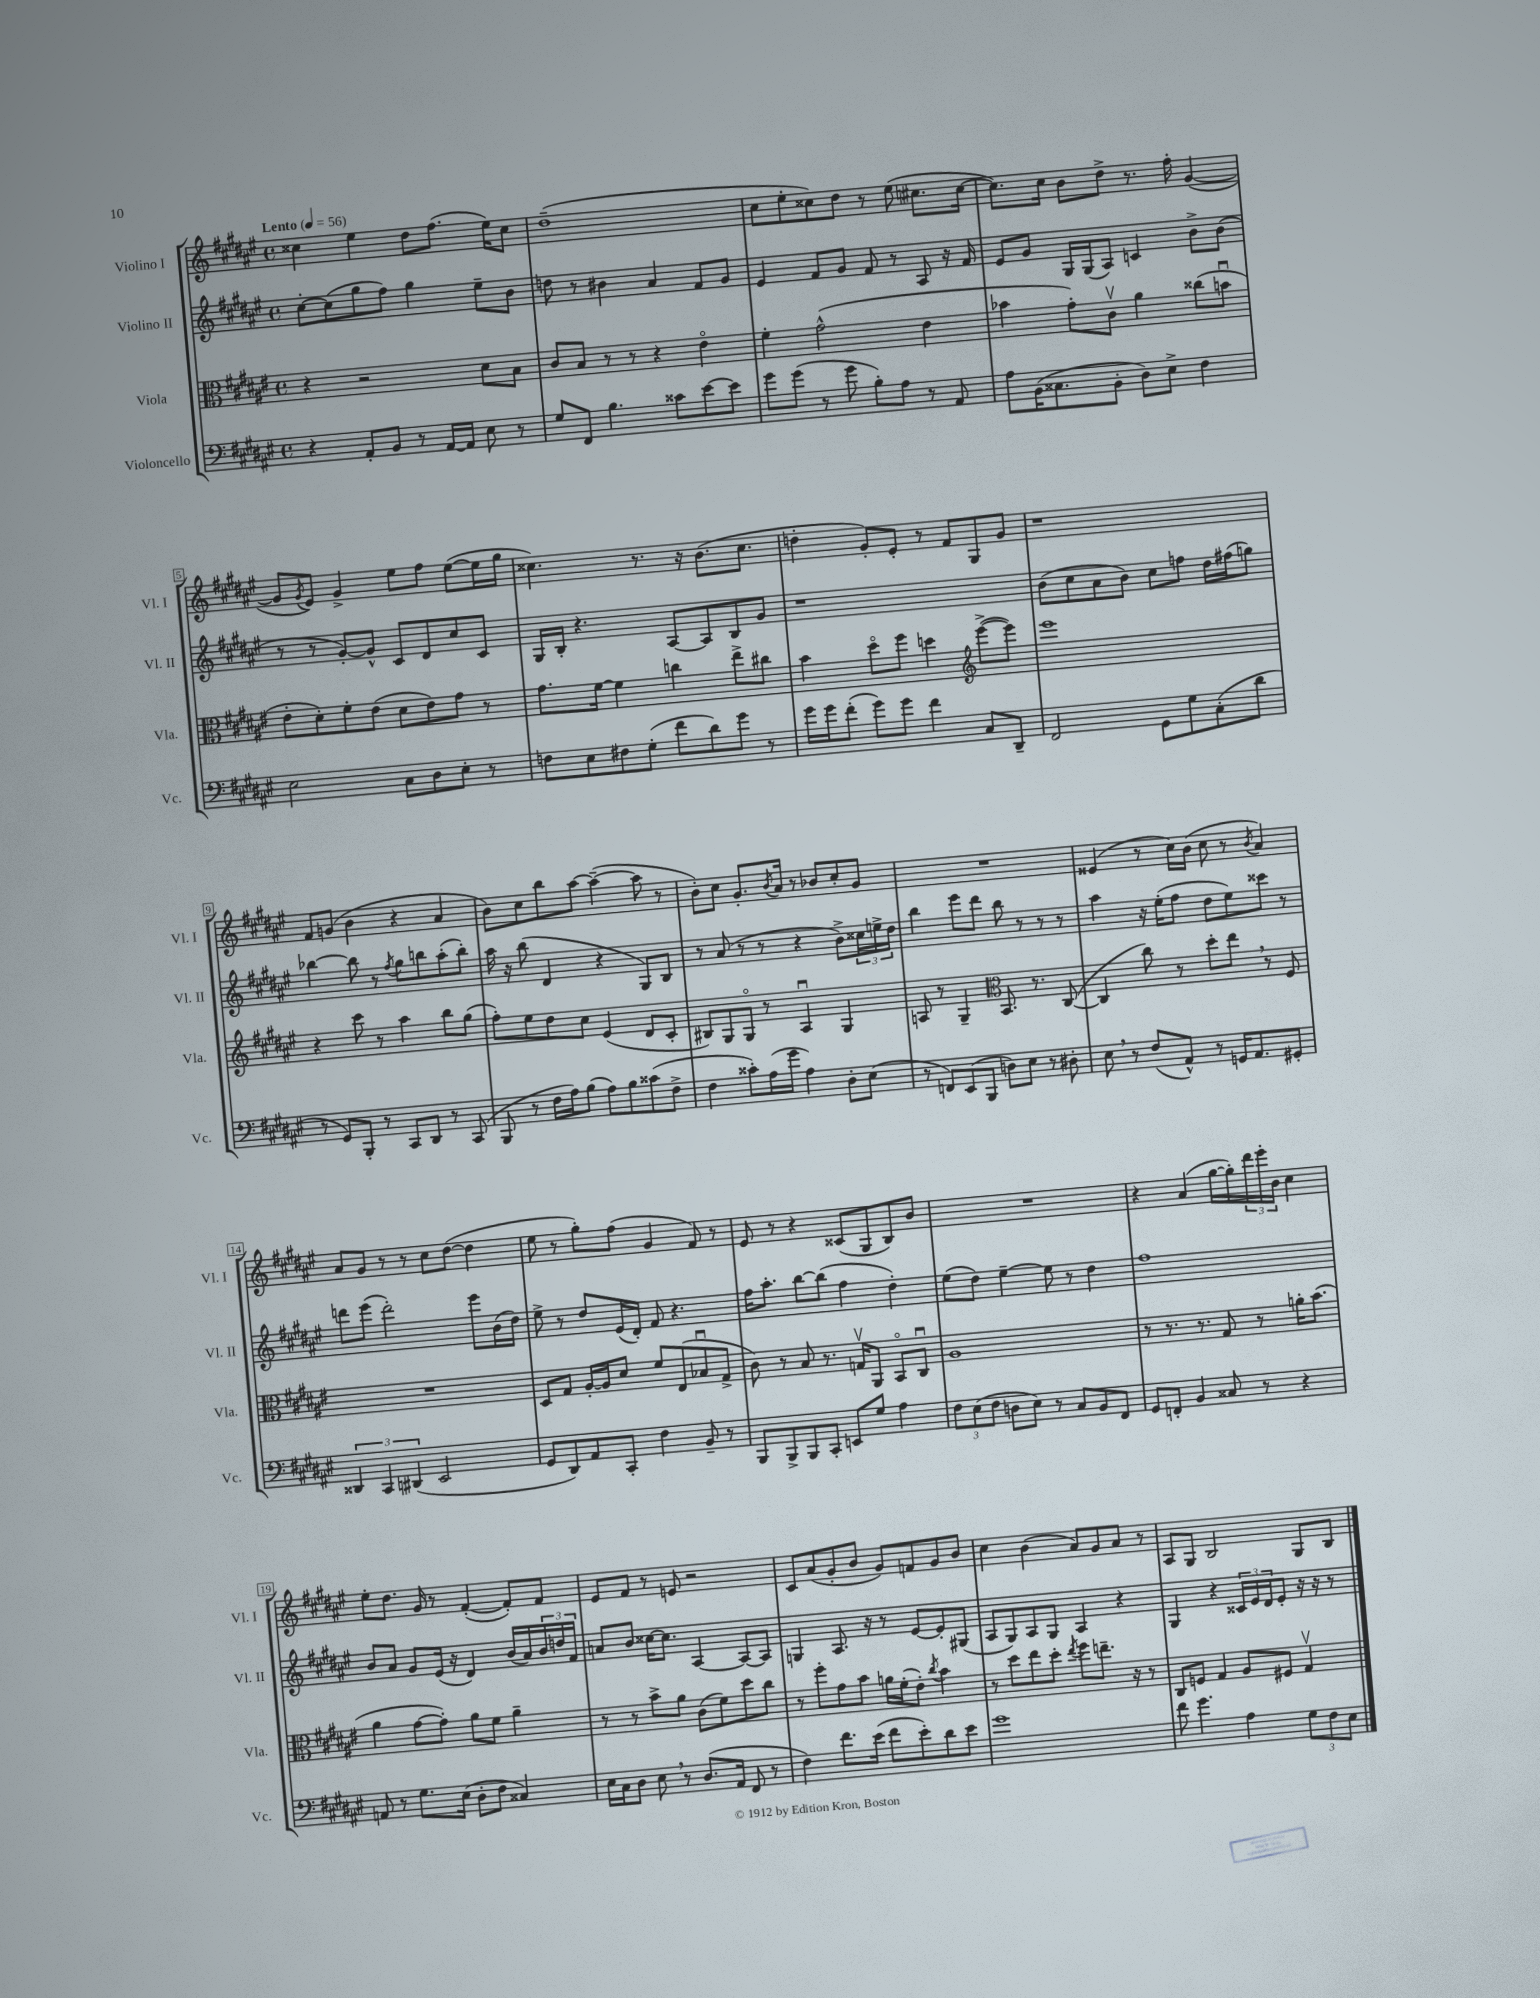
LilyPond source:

<<
\new StaffGroup <<
\new Staff = "s0" \with { instrumentName = "Violino I" shortInstrumentName = "Vl. I" } {
    \clef treble \key fis \major \defaultTimeSignature \time 4/4 \tempo "Lento" 4 = 56
    cisis''4 eis''4 dis''8 fis''8.( eis''16) cisis''8 |
    dis''1--( |
    cis''8 eis''8-. cisis''8) dis''8 r8 eis''8( cis''8. cis''16~ |
    cis''8.) cis''16 b'8 dis''8-> r8. fis''16-. gis'4~( |
    gis'8 \acciaccatura { gis'8 } eis'8) gis'4-> eis''8 fis''8 eis''8~( eis''16 gis''16 |
    cisis''4.) r8. r16 b'8.( cisis''8. |
    d''4-. gis'8-.) eis'8-. r8 fis'8 gis8 gis'8 |
    r1 |
    fis'8 g'8( b'4 r4 ais'4 |
    b'8) cis''8 b''8 ais''8~ ais''4~--( ais''8 r8 |
    b'8-.) cis''8 gis'8.-. \acciaccatura { b'8 } ais'16 r8 bes'8 cis''8-. gis'8 |
    R1 |
    eisis'4( r8 cis''16) b'16( cis''8 r8 \acciaccatura { b'8 } ais'4) |
    ais'8 gis'8 r8 r8 cis''8 dis''8~( dis''4 |
    eis''8 r8 gis''8-.) fis''8( gis'4 fis'8) r8 |
    eis'8 r8 r4 cisis'8( gis8 b8) b'8 |
    R1 |
    r4 ais'4( gis''16~ gis''16-.) \tuplet 3/2 { dis'''16 eis'''16-. b'16 } cis''4 |
    eis''8-. dis''8. gis'16 r8 fis'4~-.( fis'8-.) fis'8 |
    eis'8 fis'8 r8 e'8 r2 |
    cis'8 ais'8( gis'8-. b'8 gis'8) f'8 gis'8 b'8 |
    cis''4 b'4( ais'8) gis'8 ais'8 r8 |
    ais8 gis8 b2 gis8 b8 \bar "|." |
}
\new Staff = "s1" \with { instrumentName = "Violino II" shortInstrumentName = "Vl. II" } {
    \clef treble \key fis \major \defaultTimeSignature \time 4/4
    cis''8~-. cis''8( gis''8 fis''8) gis''4 eis''8-- b'8 |
    d''8 r8 bis'4 ais'4 fis'8 gis'8 |
    eis'4 fis'8 gis'8 fis'8 r8 ais8 r16 fis'16 |
    eis'8 gis'8 gis16 gis16( ais8) c'4 b'8-> b'8( |
    r8 r8 gis'8~-.) gis'8-^ cis'8 dis'8 cis''8 cis'8 |
    gis16 b16-. r4. ais8~ ais8 b8 gis'8 |
    r1 |
    b'8( cis''8 ais'8 b'8) cis''8 f''8 dis''16 fis''16( g''8) |
    bes''4~ bes''8 r8 \acciaccatura { fis''8 } gis''8 b''8 ais''8-.( b''8-.) |
    ais''16 r16 b''8( dis'4 r4 gis8) b8 |
    r8 ais'8( r8 r8 r4 b'8->) \tuplet 3/2 { cisis''16 e''16-> dis''16 } |
    b''4 eis'''8 dis'''8 b''8 r8 r8 r8 |
    ais''4 r16 eis''16-.( fis''8 dis''8 eis''8) cisis'''8 r8 |
    d'''8 eis'''8( d'''2-.) eis'''8 b'16( dis''16) |
    eis''8-> r8 dis''8 eis'16( dis'16-.) fis'8 r4. |
    fis''16 ais''8.-. b''8~ b''8( fis''4 dis''4-.) |
    eis''8( dis''8) eis''4~-- eis''8 r8 dis''4 |
    fis''1 |
    b'8 ais'8 gis'8 eis'16( r16 dis'4) b'16( ais'16) \tuplet 3/2 { b'16 d''16 fis'16 } |
    a'8 b'8 cisis''16~ cisis''8. ais4~ ais8~ ais8 |
    g4 ais8. r16 r8 eis'8~ eis'8-. gis8( |
    ais8 gis8) ais8 gis8 ais4 r4 |
    gis4 r4 \tuplet 3/2 { cisis'16 eis'16 dis'16 } eis'8-. r16 r16 r8 \bar "|." |
}
\new Staff = "s2" \with { instrumentName = "Viola" shortInstrumentName = "Vla." } {
    \clef alto \key fis \major \defaultTimeSignature \time 4/4
    r4 r2 dis'8 b8 |
    cis'8 b8 r8 r8 r4 eis'4\flageolet |
    fis'4-. gis'2-^( eis'4 |
    bes'4 gis'8-.) cis'8\upbow ais'4 cisis''8( b'8\downbow |
    eis'8-. dis'8-.) fis'8-. eis'8( dis'8 eis'8) gis'8 r8 |
    gis'8. fis'16~ fis'4 c''4 eis''8-> cis''8 |
    b'4 dis''8\flageolet fis''8 d''4 \clef treble eis'''8~->( eis'''8) |
    eis'''1 |
    r4 cis'''8 r8 ais''4 b''8 gis''8( |
    fis''8-.) eis''8 dis''8 cis''8 eis'4( dis'8 cis'8-. |
    bis8) gis8 gis8\flageolet r8 ais4\downbow gis4 |
    a8 r8 gis4-- \clef alto b,8. r8. cis8~( |
    cis4 cis''8) r8 dis''8-. eis''8 \breathe r8 fis8 |
    R1 |
    dis8 gis8 ais16~-. ais16 dis'8 fis'8 eis8( bes8\downbow gis8-> |
    cis'8) r8 b8 r8. g16\upbow ais,8 b,8\flageolet cis8\downbow |
    ais1 |
    r8 r8. r8. gis8 r8 a'16-. b'8.( |
    ais'4 gis'8~ gis'8-.) ais'8 fis'8 ais'4-- |
    r8 r8 b'8-> ais'8 cis'8( fis'8) dis''8 cis''8 |
    r8 fis''8-. gis'8 b'8 a'16 fis'16-.( eis'8-.) \acciaccatura { cis''8 } b'4 |
    r8 dis''8 eis''8 dis''8-. \acciaccatura { eis''8 } fis''8 e''8.-- r16 r8 |
    cis8 f8 gis4 ais8 fis8 gis4\upbow \bar "|." |
}
\new Staff = "s3" \with { instrumentName = "Violoncello" shortInstrumentName = "Vc." } {
    \clef bass \key fis \major \defaultTimeSignature \time 4/4
    r4 ais,8-. b,8 r8 ais,16~ ais,16 eis8 r8 |
    gis8 fis,8 b4. cisis'8 eis'8~ eis'8 |
    gis'8 gis'8( r8 gis'8 b8-.) ais8 r8 ais,8 |
    ais8 b,16( cisis8. b,8-. dis8) eis8-> fis4 |
    eis2 cis8 dis8 eis8-. r8 |
    f8 eis8 fis8 gis8-.( fis'8 dis'8) gis'8 r8 |
    gis'16 gis'16 fis'8-.( gis'8) gis'8 fis'4 cis8 dis,8-- |
    fis,2 gis,8 gis8 cis8-.( dis'8 |
    r8 gis,8) b,,8-. r8 cis,8 dis,8 r8 cis,8( |
    b,,8 r8 fis16 ais16) b8( ais8) b8 cisis'8( fis8-> |
    fis4 cisis'8-.) ais16( gis'16 ais4) dis8-. eis8( |
    r8 f,8) eis,8( b,,8 d8) eis8 r8 dis8-. |
    eis8 \breathe r8 fis8( ais,8-^) r8 g,16 ais,8. gis,8-. |
    \tuplet 3/2 { disis,4 cis,4 dis,4( } eis,2 |
    gis,8 dis,8) ais,8 cis,8-. fis4 b,8-- r8 |
    b,,8 b,,8-> b,,8 cis,8-. e,8 gis8 ais4 |
    \tuplet 3/2 { fis8 eis8( fis8 } d8 eis8) r8 cis8 b,8 fis,8 |
    gis,8 f,8-. b,4 cisis8 r8 r4 |
    a,8 r8 gis8. eis16( dis8-. fis8 cisis4) |
    eis16 cis16 dis8 eis8 \breathe r8 dis8.( ais,16 fis,8 r8 |
    fis4) fis'8. eis'16( fis'8 eis'8-.) dis'8 eis'8 |
    gis'1 |
    fis'8 gis'4. ais4 \tuplet 3/2 { gis8 fis8 eis8 } \bar "|." |
}
>>
>>
\layout { \context { \Score \override BarNumber.stencil = #(make-stencil-boxer 0.1 0.3 ly:text-interface::print) } }
